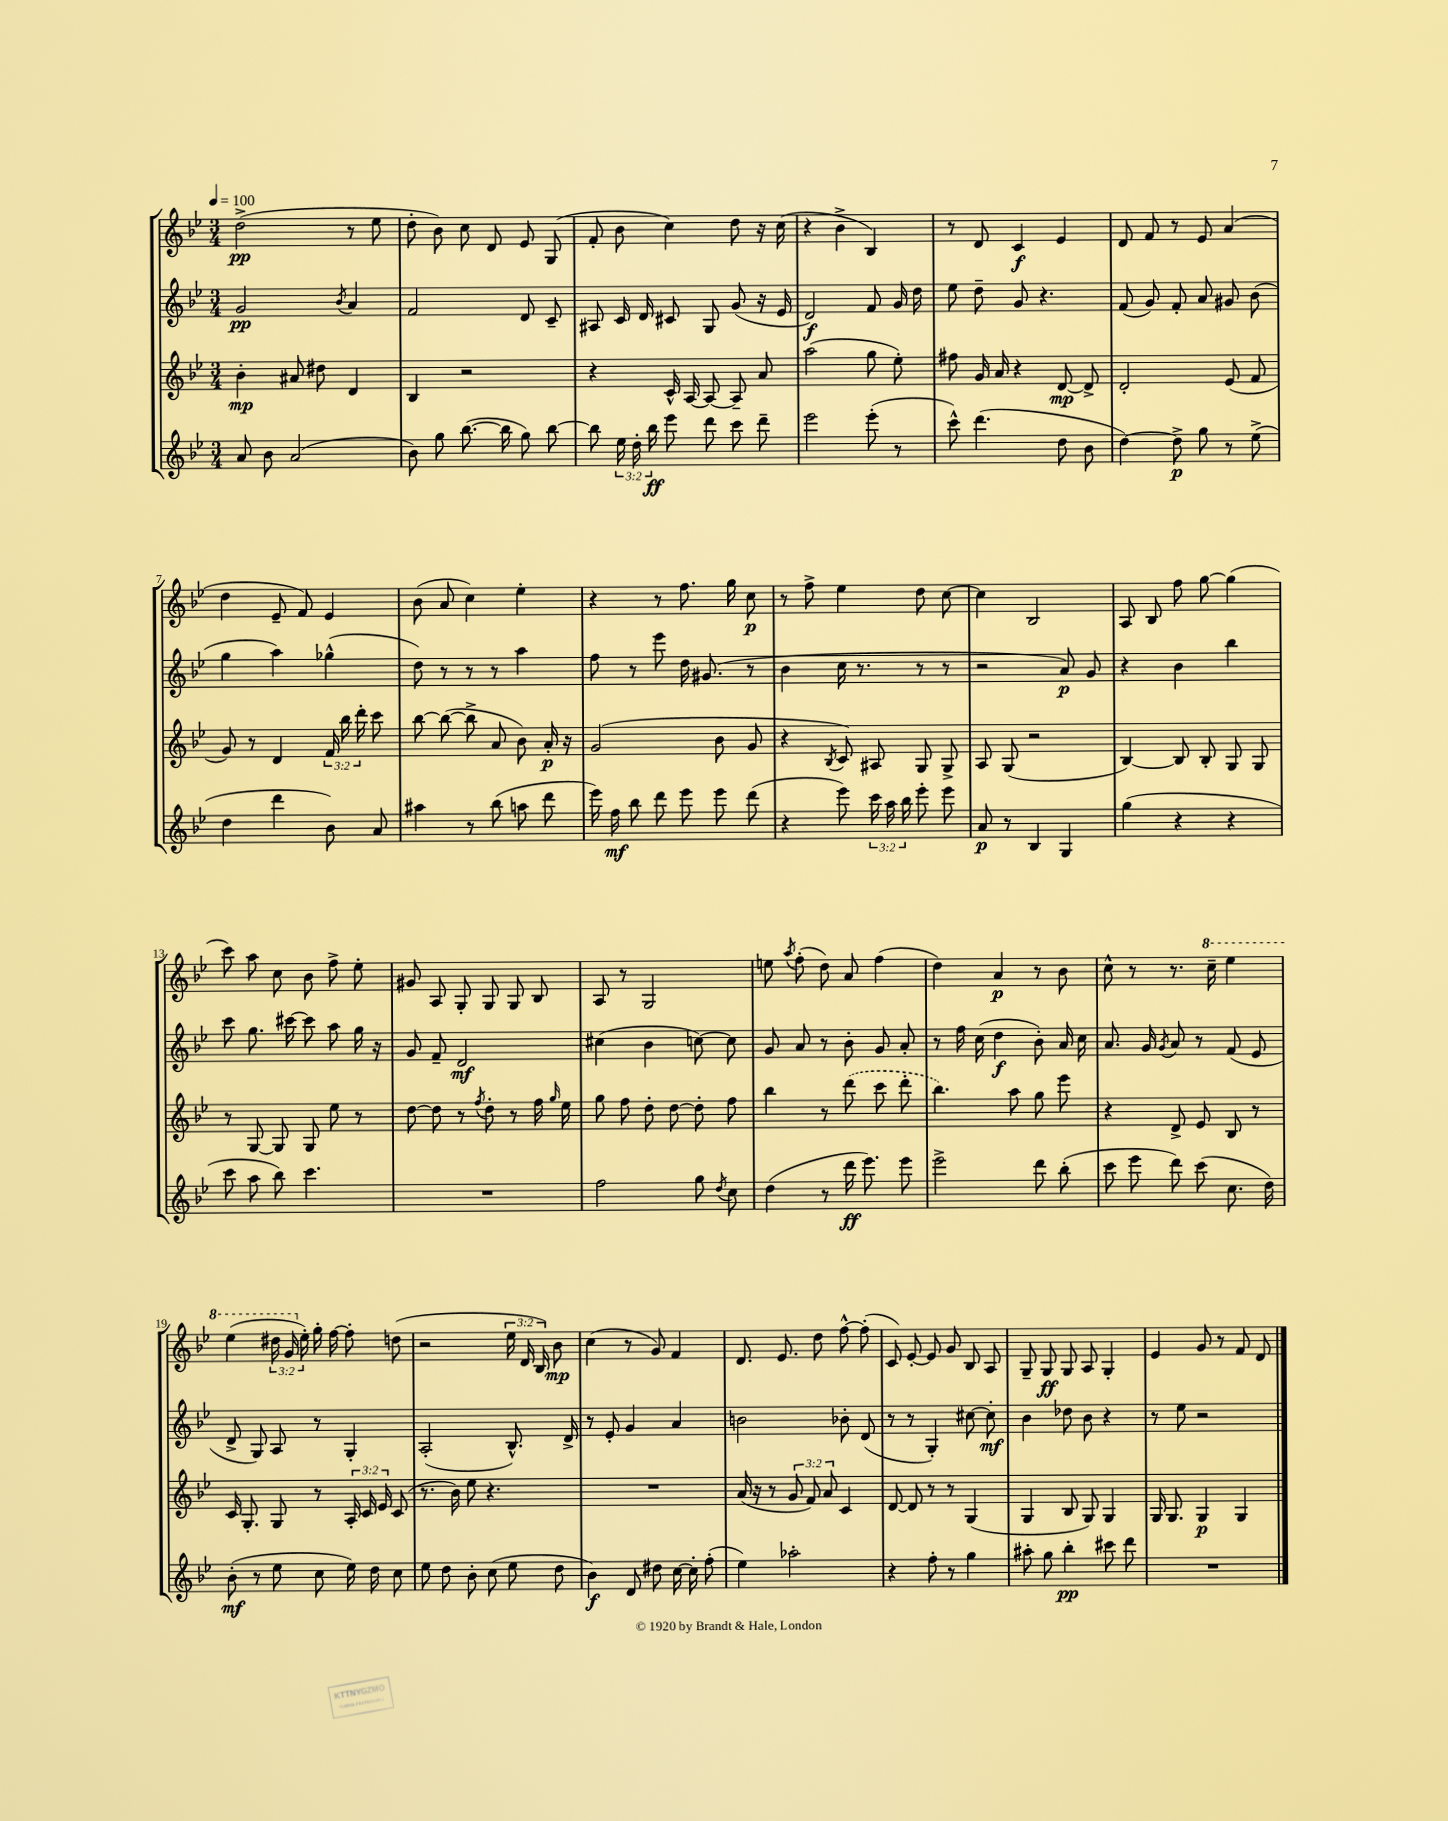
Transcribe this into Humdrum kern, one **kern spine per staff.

**kern	**kern	**kern	**kern
*staff4	*staff3	*staff2	*staff1
*clefG2	*clefG2	*clefG2	*clefG2
*k[b-e-]	*k[b-e-]	*k[b-e-]	*k[b-e-]
*M3/4	*M3/4	*M3/4	*M3/4
*MM100	*MM100	*MM100	*MM100
8a/	4b-'\	2g/	(2dd^\
8b-\	.	.	.
(2a/	8a#/	.	.
.	8dd#\	.	.
.	.	8qb-/	.
.	4d/	4a/	8r
.	.	.	8ee-\
=	=	=	=
8b-\)	4B-/	2f/	8dd'\
8gg\	.	.	8b-\)
([8.bb-\	2r	.	8cc\
.	.	.	8d/
16bb-\]	.	.	.
8gg\)	.	8d/	8e-/
[8bb-\	.	8c~/	(8G/
=	=	=	=
8bb-\]	4r	8A#/	8f'/
24ee-\	.	16c/	8b-\
24dd'\	.	.	.
.	.	16d/	.
24bb-\	.	.	.
8eee-\	16c^^/	8c#/	4cc\)
.	[16A/	.	.
8ddd\	8A/_	8G/	.
8ccc\	8A~/]	(8g/	8dd\
8ddd~\	8a/	16r	16r
.	.	16e-/	(16cc\
=	=	=	=
2eee-\	(2aa\	2d/)	4r
.	.	.	4b-^\
(8eee-'\	8gg\	8f/	4B-/)
8r	8ee-'\)	16g/	.
.	.	16dd\	.
=	=	=	=
8ccc^^\)	8ff#\	8ee-\	8r
(4.ddd\	16g/	8dd~\	8d/
.	16a/	.	.
.	4r	8g/	4c/
.	.	4.r	.
8dd\	[8d/	.	4e-/
8b-\	8d^/]	.	.
=	=	=	=
[4dd\)	2d'/	(8f/	8d/
.	.	8g/)	8f/
8dd^\]	.	8f'/	8r
8gg\	.	8a/	8e-/
8r	(8e-/	8g#/	(4a/
(8ee-^\	8f/	(8b-\	.
=	=	=	=
4dd\	8g/)	4gg\	4dd\
.	8r	.	.
4ddd\	4d/	4aa\)	8e-~/
.	.	.	8f/)
8b-\)	24f/	(4gg-^^\	4e-/
.	24bb-\	.	.
.	24ddd'\	.	.
8a/	8ccc\	.	.
=	=	=	=
4aa#\	[8bb-\	8dd\)	(8b-\
.	(8bb-\_	8r	8a/
8r	8bb-^\]	8r	4cc\)
(8bb-\	8a/	8r	.
8aa\	8b-\)	4aa\	4ee-'\
8ddd\	16a'/	.	.
.	16r	.	.
=	=	=	=
16eee-\)	(2g/	8ff\	4r
16ff\	.	.	.
8bb-\	.	8r	.
8ddd\	.	8eee-\	8r
8eee-\	.	16dd\	8.ff\
.	.	(8.g#/	.
8eee-\	8b-\	.	.
.	.	.	16gg\
(8ddd\	8g/	8r	8cc\
=	=	=	=
4r	4r	4b-\	8r
.	.	.	8ff^\
.	8qB-/	.	.
8eee-\)	8c/)	16cc\	4ee-\
.	.	8.r	.
24ccc\	8A#/	.	.
24aa\	.	.	.
24bb-\	.	.	.
8eee-'\	8G/	8r	8dd\
8eee-\	8G^/	8r	[8cc\
=	=	=	=
8a/	8A/	2r	4cc\]
8r	(8G/	.	.
4B-/	2r	.	2B-/
4G/	.	8a/)	.
.	.	8g/	.
=	=	=	=
(4gg\	[4B-/)	4r	8A/
.	.	.	8B-/
4r	8B-/]	4b-\	8ff\
.	8B-'/	.	[8gg\
4r	8G/	4bb-\	(4gg\]
.	8G/	.	.
=	=	=	=
8ccc\	8r	8ccc\	8ccc\)
8aa\	[8G/	8.gg\	8aa\
8bb-\)	8G/]	.	8cc\
.	.	[16ccc#\	.
4.ccc\	8G/	8ccc#\]	8b-\
.	8ee-\	8aa\	8ff^\
.	8r	16gg\	8ee-'\
.	.	16r	.
=	=	=	=
2.r	[8dd\	8g/	8g#/
.	8dd\]	8f~/	8A/
.	8r	2d/	8G'/
.	8qff/	.	.
.	8dd'\	.	8G/
.	8r	.	8G/
.	16ff\	.	8B-/
.	16qqgg/	.	.
.	16ee-\	.	.
=	=	=	=
2ff\	8gg\	(4cc#\	8A/
.	8ff\	.	8r
.	8dd'\	4b-\	2G/
.	[8dd\	.	.
8gg\	8dd'\]	[8cc\)	.
8qdd/	.	.	.
8cc\	8ff\	8cc\]	.
=	=	=	=
(4dd\	4bb-\	8g/	8ee\
.	.	.	8qaa/
.	.	8a/	(8ff'\
8r	8r	8r	8dd\)
16ddd\	(8ddd\	8b-'\	8a/
8.eee-\)	.	.	.
.	8ccc\	8g/	(4ff\
8eee-\	8ddd'\	8a'/	.
=	=	=	=
2eee-^\	4.bb-\)	8r	4dd\)
.	.	16ff\	.
.	.	(16cc\	.
.	.	4dd\	4a/
.	8aa\	.	.
8ddd\	8gg\	8b-'\)	8r
(8bb-'\	8eee-\	16a/	8b-\
.	.	16cc\	.
=	=	=	=
8ccc\	4r	8.a/	8cc^^\
8eee-\	.	.	8r
.	.	16g/	.
.	.	8qg/	.
8ddd\)	8d^/	8a/	8.r
(8ccc\	8e-/	8r	.
.	.	.	16ccc~\
8.cc\	8B-/	(8f/	4eee-\
.	8r	8e-/	.
16dd\)	.	.	.
=	=	=	=
(8b-'\	16c/	8d^/	(4eee-\
.	8.G'/	.	.
8r	.	8G/)	.
8ee-\	8G/	8A/	24ddd#\
.	.	.	24gg/
.	.	.	24ee-'\)
8cc\	8r	8r	16gg'\
.	.	.	[16ff\
16ee-\)	24A'/	4G'/	8ff'\]
.	24c/	.	.
16dd\	.	.	.
.	24e-/	.	.
8cc\	(8c/	.	(8dd\
=	=	=	=
8ee-\	8.r	(2A'/	2r
8dd\	.	.	.
.	16b-\)	.	.
8b-'\	8ee-\	.	.
(8cc\	4.r	.	.
8ee-\	.	8.B-^^/)	24ee-\
.	.	.	24d/
.	.	.	24B-/)
8dd\	.	.	8b-\
.	.	16d^/	.
=	=	=	=
4b-\)	2.r	8r	(4cc\
.	.	8e-'/	.
8d/	.	4g/	8r
8dd#\	.	.	8g/)
[16cc\	.	4a/	4f/
16cc'\]	.	.	.
(8ff'\	.	.	.
=	=	=	=
4ee-\)	(16a/	2b\	8.d/
.	16r	.	.
.	8r	.	.
.	.	.	8.e-/
2aa-'\	12g/	.	.
.	12f/)	.	.
.	.	.	8dd\
.	12a/	.	.
.	4c/	8b-'\	[8ff^^\
.	.	(8d/	(8ff'\]
=	=	=	=
4r	[8d/	8r	8c/)
.	8d/]	8r	[8e-'/
8ff'\	8r	4G'/)	8e-/]
8r	8r	.	8g/
4gg\	(4G/	[8cc#\	8B-/
.	.	8cc#'\]	8A/
=	=	=	=
8aa#'\	4G/	4b-\	8G~/
8gg\	.	.	8G/
4bb-'\	8B-/	8dd-\	8G/
.	8G/)	8b-\	8A/
8ccc#\	4G/	4r	4G'/
8ddd\	.	.	.
=	=	=	=
2.r	16G/	8r	4e-/
.	8.G/	.	.
.	.	8ee-\	.
.	4G/	2r	8g/
.	.	.	8r
.	4G/	.	8f/
.	.	.	8d/
==	==	==	==
*-	*-	*-	*-
